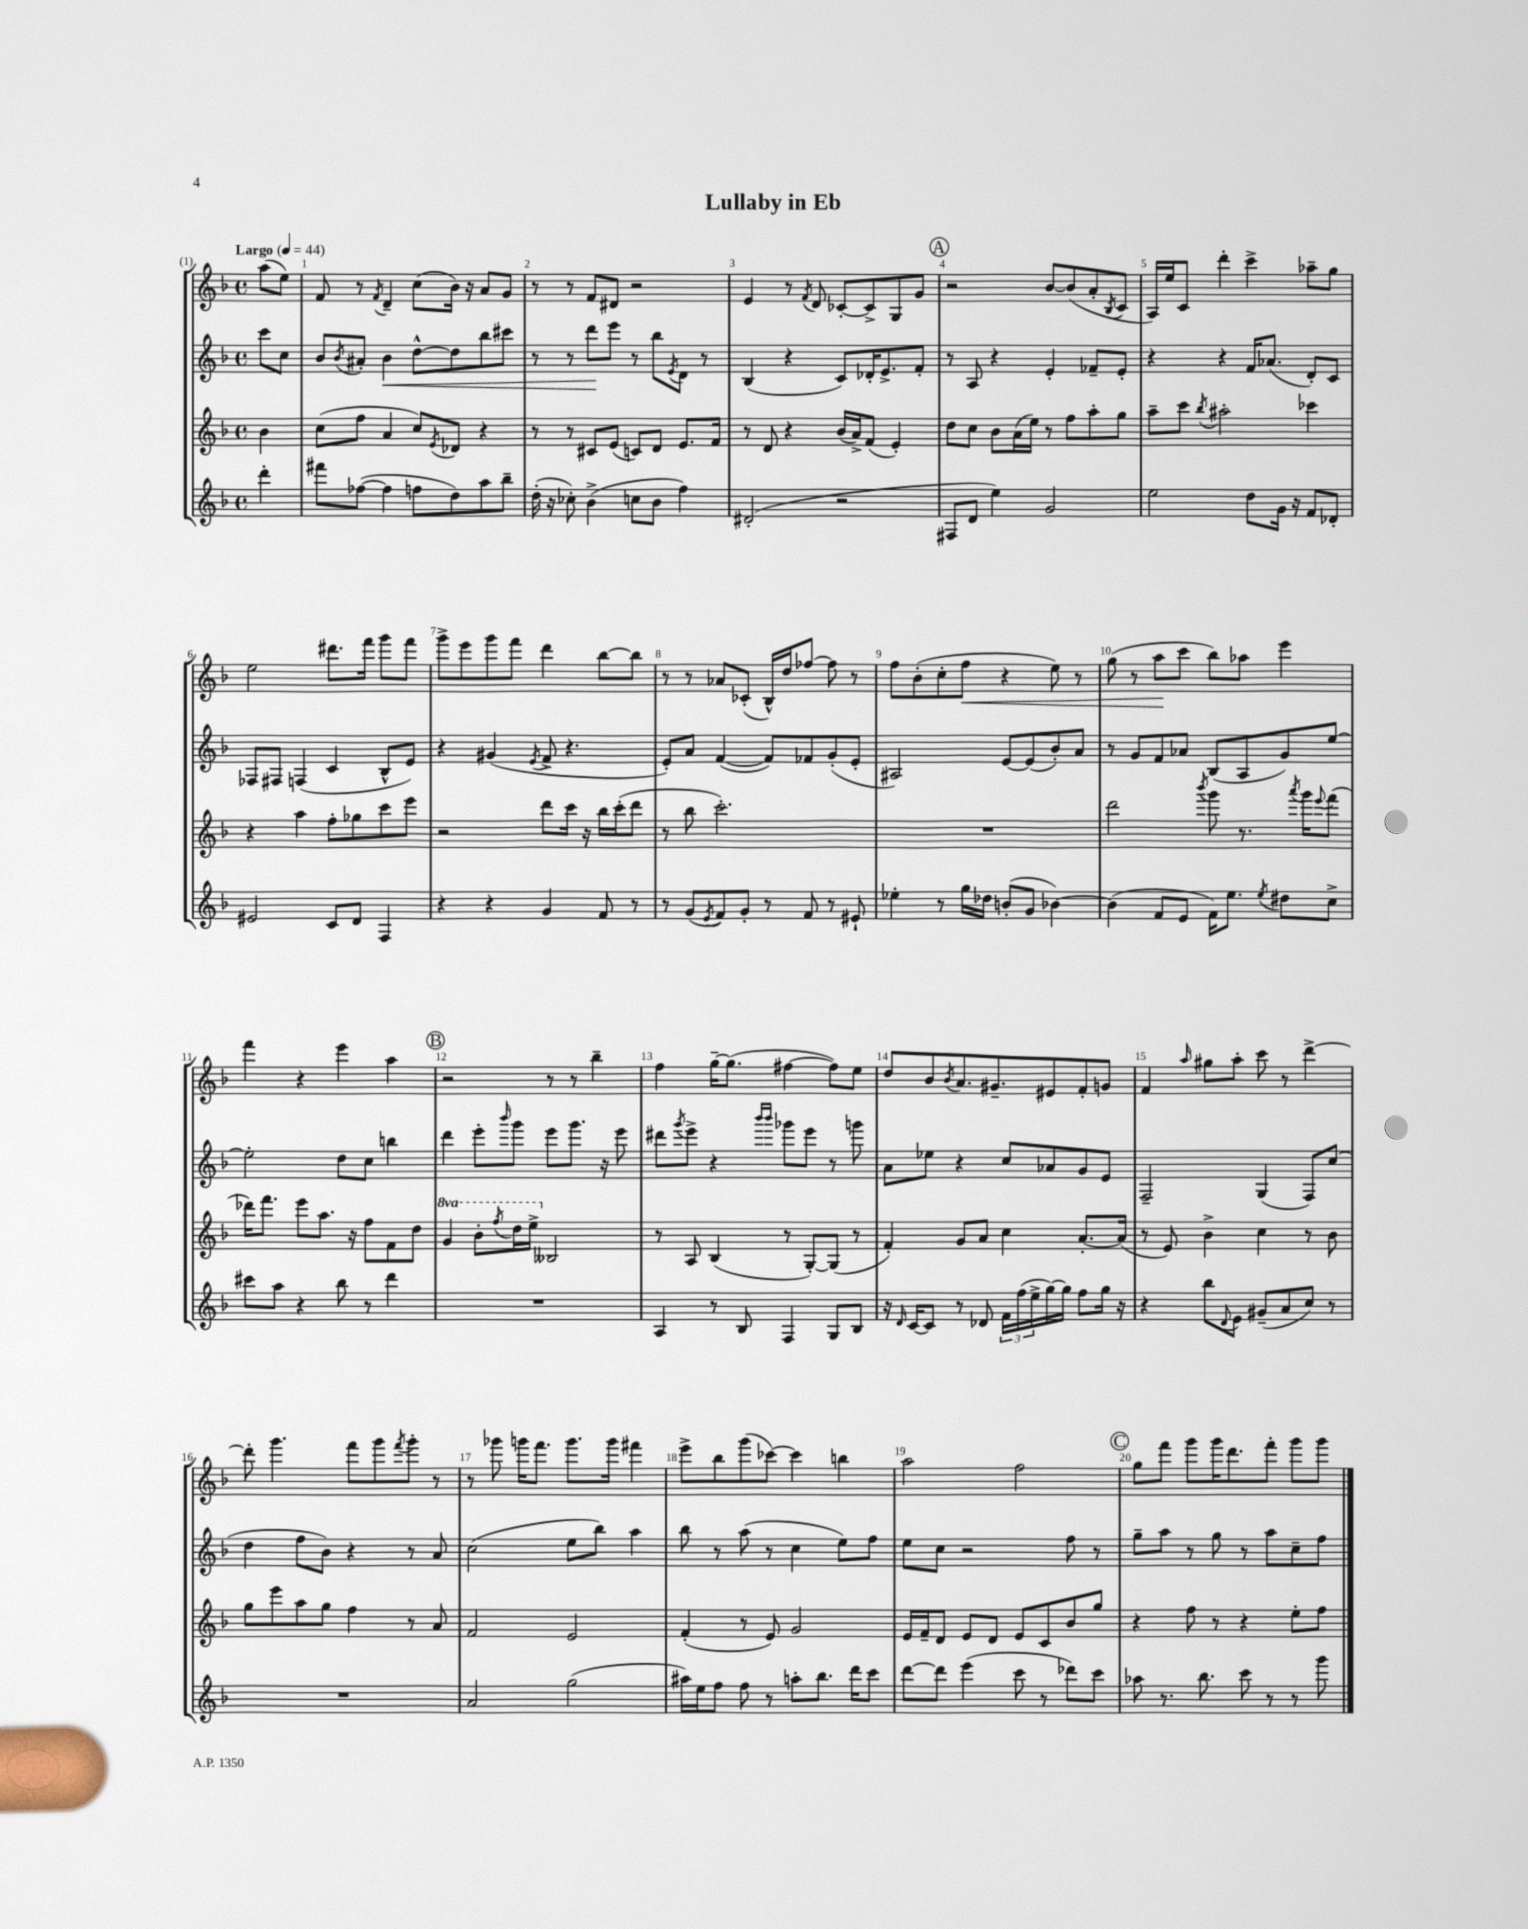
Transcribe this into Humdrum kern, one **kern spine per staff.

**kern	**kern	**kern	**dynam	**kern	**dynam
*part4	*part3	*part2	*part2	*part1	*part1
*staff4	*staff3	*staff2	*staff2	*staff1	*staff1
*clefG2	*clefG2	*clefG2	*	*clefG2	*
*k[b-]	*k[b-]	*k[b-]	*	*k[b-]	*
*M4/4	*M4/4	*M4/4	*	*M4/4	*
*met(c)	*met(c)	*met(c)	*	*met(c)	*
*MM44	*MM44	*MM44	*	*MM44	*
=	=	=	=	=	=
!	!	!	!	!LO:TX:a:B:t=Largo	!
4ddd'\	4b-\	8ccc\L	.	(8aa\L	.
.	.	8cc\J	.	8ee\J)	.
=1	=1	=1	=1	=1	=1
8fff#X\L	(8cc\L	8b-/L	.	8f/	.
.	.	8qb-/	.	.	.
([8ff-X\J	8ff\J	8a#X'/J	.	8r	.
.	.	.	.	8qf/	.
!	!	!	!LO:HP:b	!	!
4ff-\]	4a/	4b-\	<	4d~/	.
8ffn\L	8cc/L)	[8dd^^\L	.	(8cc\L	.
.	8qe/	.	.	.	.
8dd\)	8d-X/J	8dd\]	.	16b-\Jk)	.
.	.	.	.	16r	.
8aa\	4r	8bb-\	.	8a/L	.
8bb-~\J	.	8ccc#X\J	.	8g/J	.
=2	=2	=2	=2	=2	=2
(16dd'\	8r	8r	.	8r	.
16r	.	.	.	.	.
8cc-X'\)	8r	8r	.	8r	.
(4b-^\	8c#X/L	8ddd\L	.	8f/L	.
.	(8e/J	8eee\J	[	8d#X/J	.
8ccn\L	8cn/L)	8r	.	2r	.
8b-\J	8d/J	8bb-\L	.	.	.
.	.	8qe/	.	.	.
4ff\)	8.e/L	8d\J	.	.	.
.	.	8r	.	.	.
.	16f/Jk	.	.	.	.
=3	=3	=3	=3	=3	=3
(2d#X'/	8r	(4B-/	.	4e/	.
.	8d/	.	.	.	.
.	4r	4r	.	8r	.
.	.	.	.	8qf/	.
.	.	.	.	8d/	.
2r	(16b-/LL	8c/L)	.	[8c-X'/L	.
.	16a^/J)	.	.	.	.
.	(8f/J	16d-X'/K	.	8c-^/]	.
.	.	8.e^/	.	.	.
.	4e'/)	.	.	8G/	.
.	.	8f'/J	.	8g/J	.
!!LO:REH:place=s1:t=A
=4	=4	=4	=4	=4	=4
8F#X/L	8dd\L	8r	.	2r	.
8d/J	8cc\J	8A/	.	.	.
4ee\)	8b-\L	4r	.	.	.
.	(16a\L	.	.	.	.
.	16ee\JJ)	.	.	.	.
2g/	8r	4e'/	.	[8b-/L	.
.	8ff\L	.	.	(8b-/]	.
.	8aa'\	8f-X~/L	.	8a'/	.
.	.	.	.	8qB-/	.
.	8gg\J	8e'/J	.	8c/J	.
=5	=5	=5	=5	=5	=5
2ee\	8aa~\L	4r	.	16A/LL)	.
.	.	.	.	16ee/J	.
.	8ccc\J	.	.	8c/J	.
.	8qbb-/	.	.	.	.
.	2aa#X'\	4r	.	4ddd'\	.
8dd\L	.	16f/KL	.	4ccc^\	.
.	.	(8.a-X/J	.	.	.
16g\Jk	.	.	.	.	.
16r	.	.	.	.	.
8f/L	4ccc-X\	8d'/L)	.	8aa-X~\L	.
8d-X'/J	.	8c/J	.	8gg\J	.
!!LO:LB:g=z
=6	=6	=6	=6	=6	=6
2e#X/	4r	8F-X/L	.	2ee\	.
.	.	8F#X/J	.	.	.
.	4aa\	(4Fn/	.	.	.
8c/L	8ff'\L	4c/	.	8.ddd#X\L	.
8d/J	8gg-X\	.	.	.	.
.	.	.	.	16fff\Jk	.
4F/	8ccc\	8B-^^/L	.	8ggg\L	.
.	8eee\J	8e/J)	.	8fff\J	.
=7	=7	=7	=7	=7	=7
4r	2r	4r	.	8ggg^\L	.
.	.	.	.	8eee\	.
4r	.	(4g#X/	.	8ggg\	.
.	.	.	.	8fff\J	.
.	.	8qe/	.	.	.
4g/	8ddd\L	8f^/	.	4ddd\	.
.	16ccc\Jk	4.r	.	.	.
.	16r	.	.	.	.
8f/	16bb-\LL	.	.	[8bb-\L	.
.	(16ccc'\J	.	.	.	.
8r	8ddd\J	.	.	8bb-\J]	.
=8	=8	=8	=8	=8	=8
8r	8r	8e'/L)	.	8r	.
(8g/L	8bb-\	8a/J	.	8r	.
8qe/	.	.	.	.	.
8f/)	2.ccc'\)	([4f/	.	8a-X/L	.
8g'/J	.	.	.	(8c-X'/J	.
8r	.	8f/L])	.	16B-^^/LL)	.
.	.	.	.	16dd/J	.
8f/	.	8f-X/	.	[8ff-X/J	.
8r	.	(8g'/	.	8ff-\]	.
8e#X`/	.	8e'/J	.	8r	.
=9	=9	=9	=9	=9	=9
4ee-X'\	1r	2A#X/)	.	8ff\L	.
.	.	.	.	(8b-'\	.
8r	.	.	.	8cc'\	.
!	!	!	!	!	!LO:HP:b
16gg\LL	.	.	.	8ff\J	<
16dd-X\JJ	.	.	.	.	.
(8bn'/L	.	[8e/L	.	4r	.
8g/J	.	(8e/]	.	.	.
[4b-X\)	.	8b-'/)	.	8ee\)	.
.	.	8a/J	.	8r	.
=10	=10	=10	=10	=10	=10
(4b-\]	2ddd\	8r	.	(8gg\	.
.	.	8g/L	.	8r	.
8f/L	.	8f/	.	8aa\L	.
8e/J	.	8a-X/J	.	8ccc\J	[
.	8qbbb-/	.	.	.	.
16f\KL)	8ggg\	(8B-/L	.	8bb-\L)	.
8.ee\J	.	.	.	.	.
.	8.r	8A/	.	8aa-X\J	.
8qee/	.	.	.	.	.
8dd#X\L	.	8g/)	.	4eee\	.
.	8qaaa/	.	.	.	.
.	16ggg\KL	.	.	.	.
.	8qqeee/	.	.	.	.
8cc^\J	(8fff\J	[8ee/J	.	.	.
!!LO:LB:g=z
=11	=11	=11	=11	=11	=11
8ccc#X\L	16ddd-X\KL)	2ee'\]	.	4fff\	.
.	8.fff\J	.	.	.	.
8aa\J	.	.	.	.	.
4r	8eee\L	.	.	4r	.
.	8.aa\J	.	.	.	.
8bb-\	.	8dd\L	.	4eee\	.
.	16r	.	.	.	.
8r	8ff\L	8cc\J	.	.	.
4ddd\	8f\	4bbn\	.	4aa\	.
.	8dd\J	.	.	.	.
!!LO:REH:place=s1:t=B
=12	=12	=12	=12	=12	=12
*	*8va	*	*	*	*
1r	4gg/	4ddd\	.	2r	.
.	8bb-'\L	8eee'\L	.	.	.
.	8qfff/	16qqbbb-/	.	.	.
.	16ddd\L	8ggg\J	.	.	.
.	16eee^\JJ	.	.	.	.
*	*X8va	*	*	*	*
.	2B--X/	8eee\L	.	8r	.
.	.	8.ggg\J	.	8r	.
.	.	.	.	4bb-~\	.
.	.	16r	.	.	.
.	.	8eee\	.	.	.
=13	=13	=13	=13	=13	=13
4A/	8r	8ddd#X\L	.	4ff\	.
.	.	8qggg/	.	.	.
.	8A/	8eee^\J	.	.	.
8r	(4B-/	4r	.	[16gg~\KL	.
.	.	.	.	(8.gg\J]	.
8B-/	.	.	.	.	.
.	.	16qqbbb-/LL	.	.	.
.	.	16qqbbb-/JJ	.	.	.
4F/	8r	8ggg-X\L	.	[4ff#X\	.
.	[8G'/L)	8eee\J	.	.	.
8G/L	(8G/J]	8r	.	8ff#\L])	.
8B-/J	8r	8gggn\	.	8ee\J	.
=14	=14	=14	=14	=14	=14
16r	4f'/)	8a\L	.	8dd/L	.
16qqd/	.	.	.	.	.
[16c/KL	.	.	.	.	.
8c/J]	.	8ee-X\J	.	8b-/	.
.	.	.	.	8qb-/	.
8r	8g/L	4r	.	8.a/	.
8d-X/	8a/J	.	.	.	.
.	.	.	.	8.g#X~/	.
24f\LL	4cc\	8cc/L	.	.	.
(24ff\	.	.	.	.	.
24ee^\	.	.	.	.	.
[16gg\)	.	8a-X/	.	8e#X/	.
16gg\JJ]	.	.	.	.	.
8ff\L	[8.a'/L	8g/	.	8f'/	.
16gg\Jk	.	8e/J	.	8gn/J	.
16r	(16a/Jk]	.	.	.	.
=15	=15	=15	=15	=15	=15
4r	8r	2F~/	.	4f/	.
.	8e/)	.	.	.	.
.	.	.	.	16qqaa/	.
8bb-\L	4b-^\	.	.	8gg#X\L	.
8qqd/	.	.	.	.	.
8e\J	.	.	.	8aa'\J	.
(8g#X~/L	4cc\	(4G/	.	8ccc\	.
8a/	.	.	.	8r	.
8cc/J)	8r	8F/L)	.	[4ddd^\	.
8r	8b-\	(8cc/J	.	.	.
!!LO:LB:g=z
=16	=16	=16	=16	=16	=16
1r	8gg\L	4dd\	.	8ddd'\]	.
.	8eee\	.	.	4.ggg\	.
.	8aa\	8ff\L	.	.	.
.	8gg\J	8b-\J)	.	.	.
.	4ff\	4r	.	8fff\L	.
.	.	.	.	8ggg\	.
.	.	.	.	8qfff/	.
.	8r	8r	.	8ggg'\J	.
.	8a/	8a/	.	8r	.
=17	=17	=17	=17	=17	=17
2a/	2f/	(2cc\	.	8r	.
.	.	.	.	8ggg-X\	.
.	.	.	.	16gggn\KL	.
.	.	.	.	8.fff\J	.
(2gg\	2e/	8ee\L	.	8.ggg\L	.
.	.	8bb-\J)	.	.	.
.	.	.	.	16ggg\Jk	.
.	.	4aa\	.	4fff#X\	.
=18	=18	=18	=18	=18	=18
16aa#X\LL)	(4f'/	8bb-\	.	8eee^\L	.
16ee\J	.	.	.	.	.
8ff\J	.	8r	.	8bb-\	.
8ff\	8r	(8aa\	.	(8ggg\	.
8r	8e/)	8r	.	[8ccc-X\J)	.
8aan'\L	2g/	4cc\	.	4ccc-\]	.
8.bb-\J	.	.	.	.	.
.	.	8ee\L)	.	4bbn\	.
16ddd\KL	.	.	.	.	.
8ccc\J	.	8ff\J	.	.	.
=19	=19	=19	=19	=19	=19
[8ddd\L	16e/LL	8ee\L	.	2aa\	.
.	16f~/J	.	.	.	.
8ddd\J]	8d/J	8cc\J	.	.	.
(4eee\	8e/L	2r	.	.	.
.	8d/J	.	.	.	.
8ccc\	8e/L	.	.	2ff\	.
8r	8c/	.	.	.	.
8ddd-X\L)	8b-/	8ff\	.	.	.
8ccc\J	8gg/J	8r	.	.	.
!!LO:REH:place=s1:t=C
=20	=20	=20	=20	=20	=20
8aa-X\	4r	8gg~\L	.	8gg\L	.
8.r	.	8aa\J	.	8fff\J	.
.	8ff\	8r	.	8ggg\L	.
8.bb-\	.	.	.	.	.
.	8r	8gg\	.	16ggg\K	.
.	.	.	.	8.ddd\	.
8ccc\	4r	8r	.	.	.
8r	.	8aa\L	.	8fff'\J	.
8r	8ee'\L	8cc~\	.	8ggg\L	.
8ggg\	8ff\J	8ff\J	.	8ggg\J	.
==	==	==	==	==	==
*-	*-	*-	*-	*-	*-
